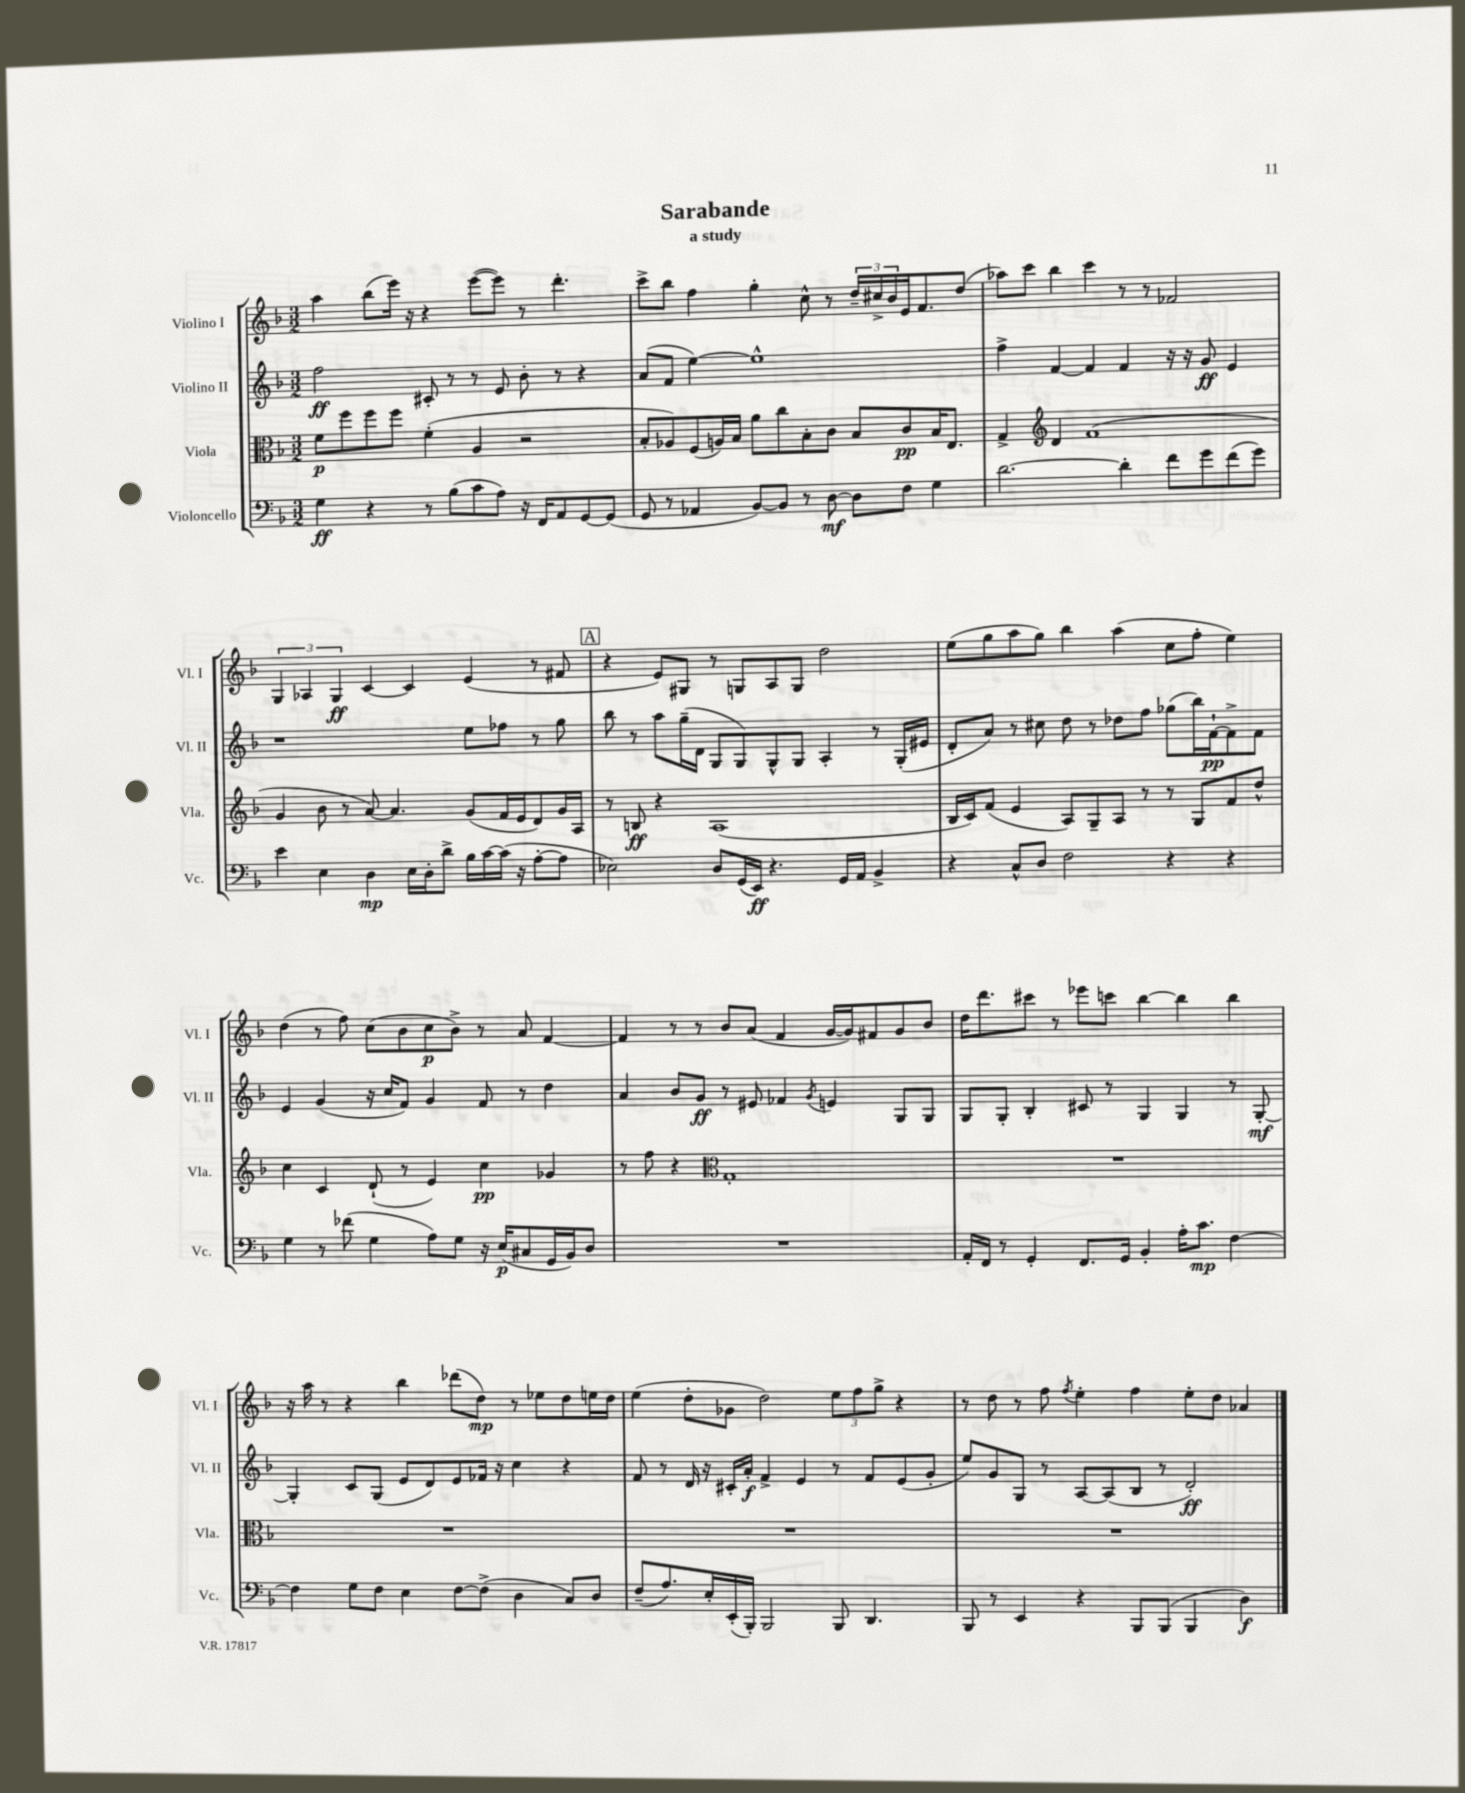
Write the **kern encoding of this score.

**kern	**kern	**kern	**kern
*staff4	*staff3	*staff2	*staff1
*clefF4	*clefC3	*clefG2	*clefG2
*k[b-]	*k[b-]	*k[b-]	*k[b-]
*M3/2	*M3/2	*M3/2	*M3/2
4G\	8f\L	2ff\	4aa\
.	8ff\	.	.
4r	8ff\	.	(8bb-\L
.	8ff\J	.	16eee\Jk)
.	.	.	16r
8r	(4f'\	8c#'/	4r
(8B-\L	.	8r	.
8c\	4A/	8r	([8eee\L
8A\J)	.	8e/	8eee\]J)
16r	2r	8b-'\	8r
16FF/LK	.	.	.
8AA/	.	8r	4.ddd'\
[8GG/	.	4r	.
(8GG/]J	.	.	.
=	=	=	=
8GG/	8B-'/L	(8a/L	8ccc^\L
8r	8A-/)	8f/J	8bb-\J
4AA-/	(8F/	[4ee\)	4ff\
.	16A/L)	.	.
.	16B-/JJ	.	.
[8BB-/L)	8a\L	1ee^^]	4gg'\
8BB-/]J	8cc\	.	.
8r	8B-'\	.	8cc^^\
[8D\	8c\J	.	8r
8D\]L	8B-/L	.	24dd~/LL
.	.	.	24cc#^/
.	.	.	24b-/
8F\J	8c/	.	16e/J
.	.	.	8.f/
4G\	16B-/K	.	.
.	8.E/J	.	.
.	.	.	(8dd/J
=	=	=	=
[2.d\	4G^/	4ff^\	8aa-\L)
.	.	.	8ccc\J
*	*clefG2	*	*
.	4d/	[4f/	4bb-\
.	(1f	4f/]	4ccc\
4d'\]	.	4f/	8r
.	.	.	8r
8f\L	.	16r	2f-/
.	.	16r	.
8g\	.	8g/	.
(8f\	.	4e/	.
8g\J)	.	.	.
=	=	=	=
4e\	4g/	1r	6G/
.	.	.	6A-/
4E\	8b-\	.	.
.	.	.	6G/
.	8r	.	.
4D\	[8a/)	.	[4c/
.	4.a/]	.	.
16E\LL	.	.	4c/]
16D'\J	.	.	.
8d^\J	.	.	.
16B-\LL	(8g/L	8ee\L	(4e/
[16c\	.	.	.
(16c\]JJ	16f/L	8ff-\J	.
16r	16e/J	.	.
[8A'\L	8d/)	8r	8r
8A\]J	16g/L	8gg\	8f#/
.	16A/JJ	.	.
=	=	=	=
2E-\)	8r	8bb-\	4r
.	8B/	8r	.
.	4r	8aa\L	8e/L)
.	.	(16gg~\L	8G#/J
.	.	16d\JJ	.
8D/L	(1A	8G/L	8r
(16GG/L	.	8G/)	8G/L
16EE/JJ)	.	.	.
4.r	.	8G^^/	8A/
.	.	8G/J	8G/J
.	.	4A'/	2dd\
16GG/LL	.	.	.
16AA/JJ	.	.	.
4BB-^/	.	8r	.
.	.	(16G'/LL	.
.	.	16e#/JJ	.
=	=	=	=
4r	16B-/LL	8d'/L	(8ee\L
.	16c/J)	.	.
.	(8f/J	8a/J)	8gg\
8C^^/L	4e/	8r	8aa\
8D/J	.	8cc#\	8gg\J)
2F\	8A/L)	8dd\	4bb-\
.	8G~/	8r	.
.	8A/J	8dd-\L	(4aa\
.	8r	8ff\J	.
4r	8r	(8gg-\L	8cc\L
.	8G/L	16bb-\L)	8ff'\J
.	.	[16f`\J	.
4r	8f/	8f^\]	4ee\)
.	8dd^^/J	8f\J	.
=	=	=	=
4G\	4cc\	4e/	(4dd\
8r	4c/	(4g/	8r
(8f-\	.	.	8ff\)
4G\	(8d`/	16r	(8cc\L
.	.	16cc/LK	.
.	8r	8f/J)	8b-\
8A\L)	4e/)	4g/	8cc\
8G\J	.	.	8b-^\J)
16r	4cc\	8f/	8r
(16E/LK	.	.	.
8C#/	.	8r	8a/
16GG/L	4g-/	4dd\	[4f/
16BB-/J)	.	.	.
8D/J	.	.	.
=	=	=	=
1.r	8r	4a/	4f/]
.	8ff\	.	.
.	4r	8b-/L	8r
.	.	8g/J	8r
*	*clefC3	*	*
.	1G'	8r	8b-/L
.	.	8e#/	(8a/J
.	.	4f-/	4f/
.	.	8qg/	.
.	.	4e/	[16g/LL
.	.	.	16g/]J)
.	.	.	8f#/
.	.	8G/L	8g/
.	.	8G/J	8b-/J
=	=	=	=
16AA'/LL	1.r	8G/L	16dd\LK
16FF/JJ	.	.	8.ddd\
8r	.	8G'/J	.
4GG'/	.	4B-'/	8ccc#\J
.	.	.	8r
8.FF/L	.	8c#/	8eee-\L
.	.	8r	8ccc\J
16GG/Jk	.	.	.
4BB-'/	.	4G/	[4bb-\
16A'\LK	.	4G/	4bb-\]
8.c\J	.	.	.
[4F\	.	8r	4bb-\
.	.	[8G'/	.
=	=	=	=
4F\]	1.r	4G'/]	16r
.	.	.	16aa\
.	.	.	8r
8G\L	.	8c/L	4r
8F\J	.	(8G/J	.
4E\	.	8e/L	4bb-\
.	.	8d/)	.
[8F\L	.	8e/	(8ddd-\L
(8F^\]J	.	16f-/Jk	8dd\J)
.	.	16r	.
4D\	.	4cc\	8r
.	.	.	8ee-\L
8C/L)	.	4r	8dd\
8D/J	.	.	16ee\L
.	.	.	16dd\JJ
=	=	=	=
(8F~/L	1.r	8f/	(4ee\
8.A/)	.	8r	.
.	.	16d/	8dd'\L
16E'/L	.	16r	.
(16EE'/	.	16c#'/LL	8g-\J
16BBB-'/JJ)	.	16a'/JJ	.
2BBB-/	.	4f^/	2dd\)
.	.	4e/	.
8BBB-/	.	8r	12ee\L
.	.	.	12ff\
4.DD/	.	8f/L	.
.	.	.	12gg^\J
.	.	(8e/	4r
.	.	8g'/J	.
=	=	=	=
8BBB-/	1.r	8ee/L)	8r
8r	.	8g/	8dd\
4EE/	.	8G/J	8r
.	.	8r	8ff\
.	.	.	8qff/
4r	.	[8A/L	4ee'\
.	.	(8A/]	.
8BBB-/L	.	8B-/J	4ff\
(8BBB-/J	.	8r	.
4BBB-/	.	2d'/)	8ee'\L
.	.	.	8dd\J
4D\)	.	.	4a-/
==	==	==	==
*-	*-	*-	*-
